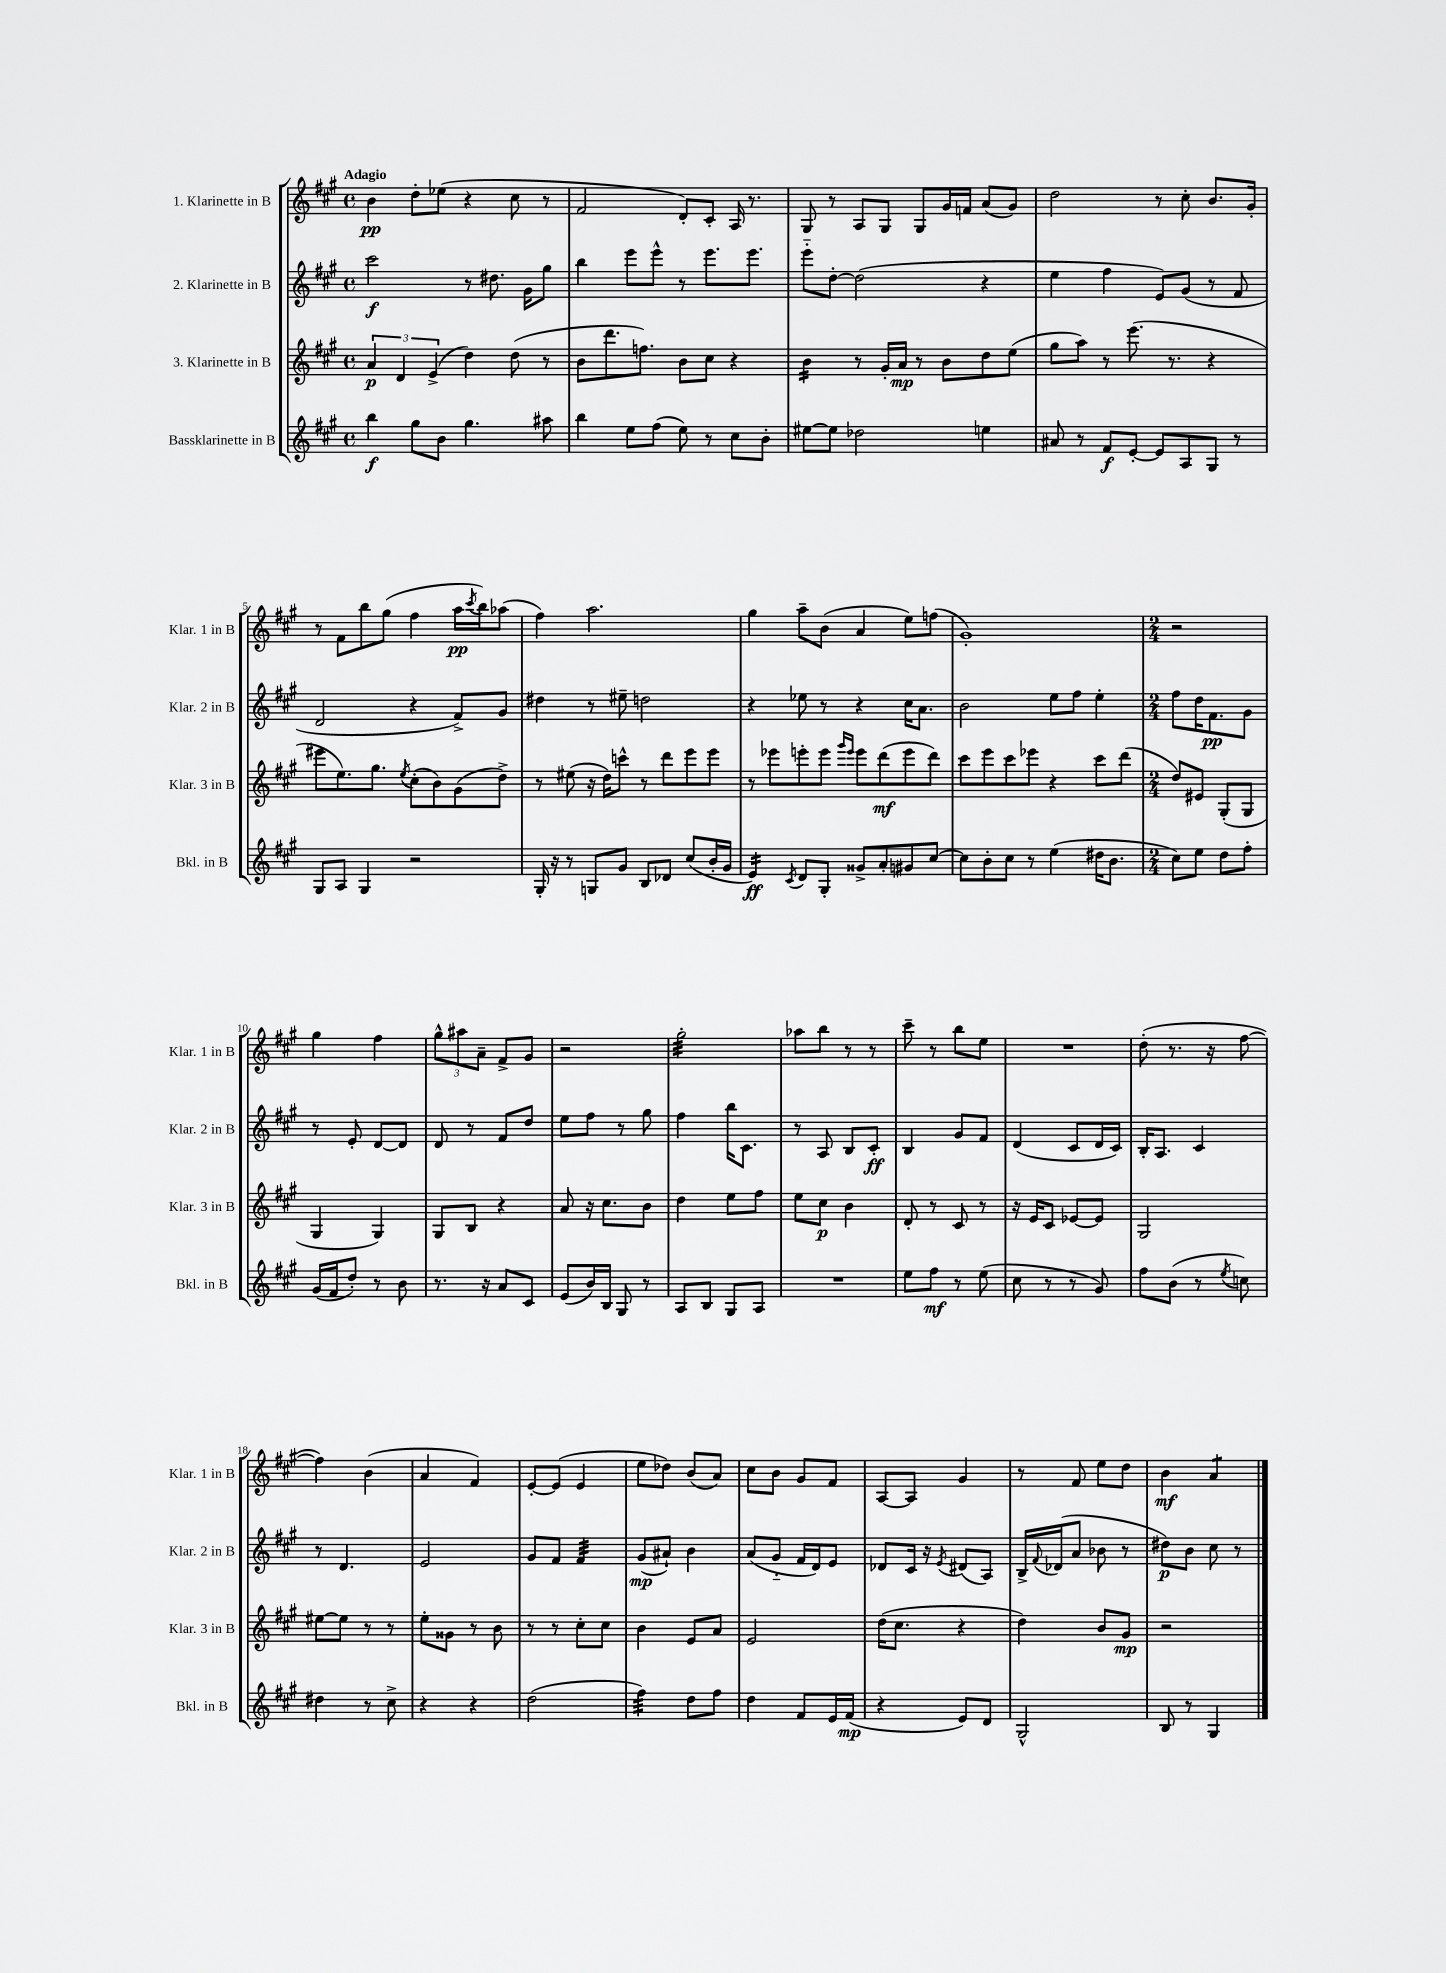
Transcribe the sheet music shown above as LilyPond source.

<<
\new StaffGroup <<
\new Staff = "s0" \with { instrumentName = "1. Klarinette in B" shortInstrumentName = "Klar. 1 in B" } {
    \clef treble \key a \major \defaultTimeSignature \time 4/4 \tempo "Adagio"
    b'4\pp d''8-. ees''8( r4 cis''8 r8 |
    fis'2 d'8-.) cis'8-. a16 r8. |
    gis8 r8 a8 gis8 gis8 gis'16 f'16 a'8( gis'8) |
    d''2 r8 cis''8-. b'8. gis'16-. |
    r8 fis'8 b''8 gis''8( fis''4 a''16\pp \acciaccatura { cis'''8 } b''16) aes''8( |
    fis''4) a''2. |
    gis''4 a''8-- b'8( a'4 e''8) f''8( |
    gis'1-.) |
    \numericTimeSignature \time 2/4 r2 |
    gis''4 fis''4 |
    \tuplet 3/2 { gis''8-^ ais''8 a'8-- } fis'8-> gis'8 |
    r2 |
    gis''2:32-. |
    aes''8 b''8 r8 r8 |
    cis'''8-- r8 b''8 e''8 |
    R2 |
    d''8-.( r8. r16 fis''8~ |
    fis''4) b'4( |
    a'4 fis'4) |
    e'8~-. e'8( e'4 |
    e''8 des''8) b'8( a'8) |
    cis''8 b'8 gis'8 fis'8 |
    a8~ a8 gis'4 |
    r8 fis'8 e''8 d''8 |
    b'4\mf a'4:8 \bar "|." |
}
\new Staff = "s1" \with { instrumentName = "2. Klarinette in B" shortInstrumentName = "Klar. 2 in B" } {
    \clef treble \key a \major \defaultTimeSignature \time 4/4
    cis'''2\f r8 dis''8. gis'16 gis''8 |
    b''4 e'''8 e'''8-^ r8 e'''8. e'''8. |
    e'''8-_ d''8~-. d''2( r4 |
    e''4 fis''4 e'8) gis'8( r8 fis'8 |
    d'2 r4 fis'8->) gis'8 |
    dis''4 r8 eis''8-- d''2 |
    r4 ees''8 r8 r4 cis''16 a'8. |
    b'2 e''8 fis''8 e''4-. |
    \numericTimeSignature \time 2/4 fis''8 d''16 fis'8.\pp gis'8 |
    r8 e'8-. d'8~ d'8 |
    d'8 r8 fis'8 d''8 |
    e''8 fis''8 r8 gis''8 |
    fis''4 b''16 cis'8. |
    r8 a8 b8 cis'8-.\ff |
    b4 gis'8 fis'8 |
    d'4( cis'8 d'16 cis'16) |
    b16-. a8. cis'4 |
    r8 d'4. |
    e'2 |
    gis'8 fis'8 fis'4:32 |
    gis'8\mp( ais'8-!) b'4 |
    a'8( gis'8-_ fis'16 d'16) e'8 |
    des'8 cis'16 r16 \acciaccatura { e'8 } dis'8( a8) |
    b16-> \appoggiatura { fis'8 } des'16( a'8 bes'8 r8 |
    dis''8\p) b'8 cis''8 r8 \bar "|." |
}
\new Staff = "s2" \with { instrumentName = "3. Klarinette in B" shortInstrumentName = "Klar. 3 in B" } {
    \clef treble \key a \major \defaultTimeSignature \time 4/4
    \tuplet 3/2 { a'4\p d'4 e'4->( } d''4) d''8( r8 |
    b'8 d'''8. f''8.) b'8 cis''8 r4 |
    b'4:16 r8 gis'16-. a'16\mp r8 b'8 d''8 e''8( |
    gis''8 a''8) r8 e'''8.( r8. r4 |
    eis'''8 e''8.) gis''8. \acciaccatura { e''8 } cis''8-.( b'8) gis'8( d''8->) |
    r8 eis''8( r16 d''16) c'''8-^ r8 d'''8 e'''8 e'''8 |
    r8 ees'''8 e'''8-. e'''8 \grace { gis'''16 e'''16 } e'''8 d'''8\mf( e'''8 d'''8) |
    cis'''8 e'''8 cis'''8 ees'''8 r4 cis'''8 d'''8( |
    \numericTimeSignature \time 2/4 d''8) eis'8 gis8-.( gis8 |
    gis4 gis4) |
    gis8 b8 r4 |
    a'8 r16 cis''8. b'8 |
    d''4 e''8 fis''8 |
    e''8 cis''8\p b'4 |
    d'8-. r8 cis'8 r8 |
    r16 e'16 cis'8 ees'8~ ees'8 |
    gis2 |
    eis''8~ eis''8 r8 r8 |
    e''8-. gisis'8 r8 b'8 |
    r8 r8 cis''8-. cis''8 |
    b'4 e'8 a'8 |
    e'2 |
    d''16( cis''8. r4 |
    d''4) b'8 gis'8\mp |
    r2 \bar "|." |
}
\new Staff = "s3" \with { instrumentName = "Bassklarinette in B" shortInstrumentName = "Bkl. in B" } {
    \clef treble \key a \major \defaultTimeSignature \time 4/4
    b''4\f gis''8 b'8 gis''4. ais''8 |
    b''4 e''8 fis''8( e''8) r8 cis''8 b'8-. |
    eis''8~ eis''8 des''2 e''4 |
    ais'8 r8 fis'8\f e'8~-. e'8 a8 gis8 r8 |
    gis8 a8 gis4 r2 |
    gis16-. r16 r8 g8 gis'8 b8 des'8 cis''8( b'16-. gis'16 |
    e'4:16\ff) \acciaccatura { cis'8 } d'8 gis8-. gisis'8-> a'8-. gis'8 cis''8~ |
    cis''8 b'8-. cis''8 r8 e''4( dis''16 b'8. |
    \numericTimeSignature \time 2/4 cis''8) e''8 d''8 fis''8-. |
    gis'16( fis'16 d''8-.) r8 b'8 |
    r8. r16 a'8 cis'8 |
    e'8( b'16) b16 gis8 r8 |
    a8 b8 gis8 a8 |
    R2 |
    e''8 fis''8\mf r8 e''8( |
    cis''8 r8 r8 gis'8) |
    fis''8 b'8( r8 \acciaccatura { e''8 } c''8) |
    dis''4 r8 cis''8-> |
    r4 r4 |
    d''2( |
    fis''4:32) d''8 fis''8 |
    d''4 fis'8 e'16 fis'16\mp( |
    r4 e'8) d'8 |
    gis2-^ |
    b8 r8 gis4 \bar "|." |
}
>>
>>
